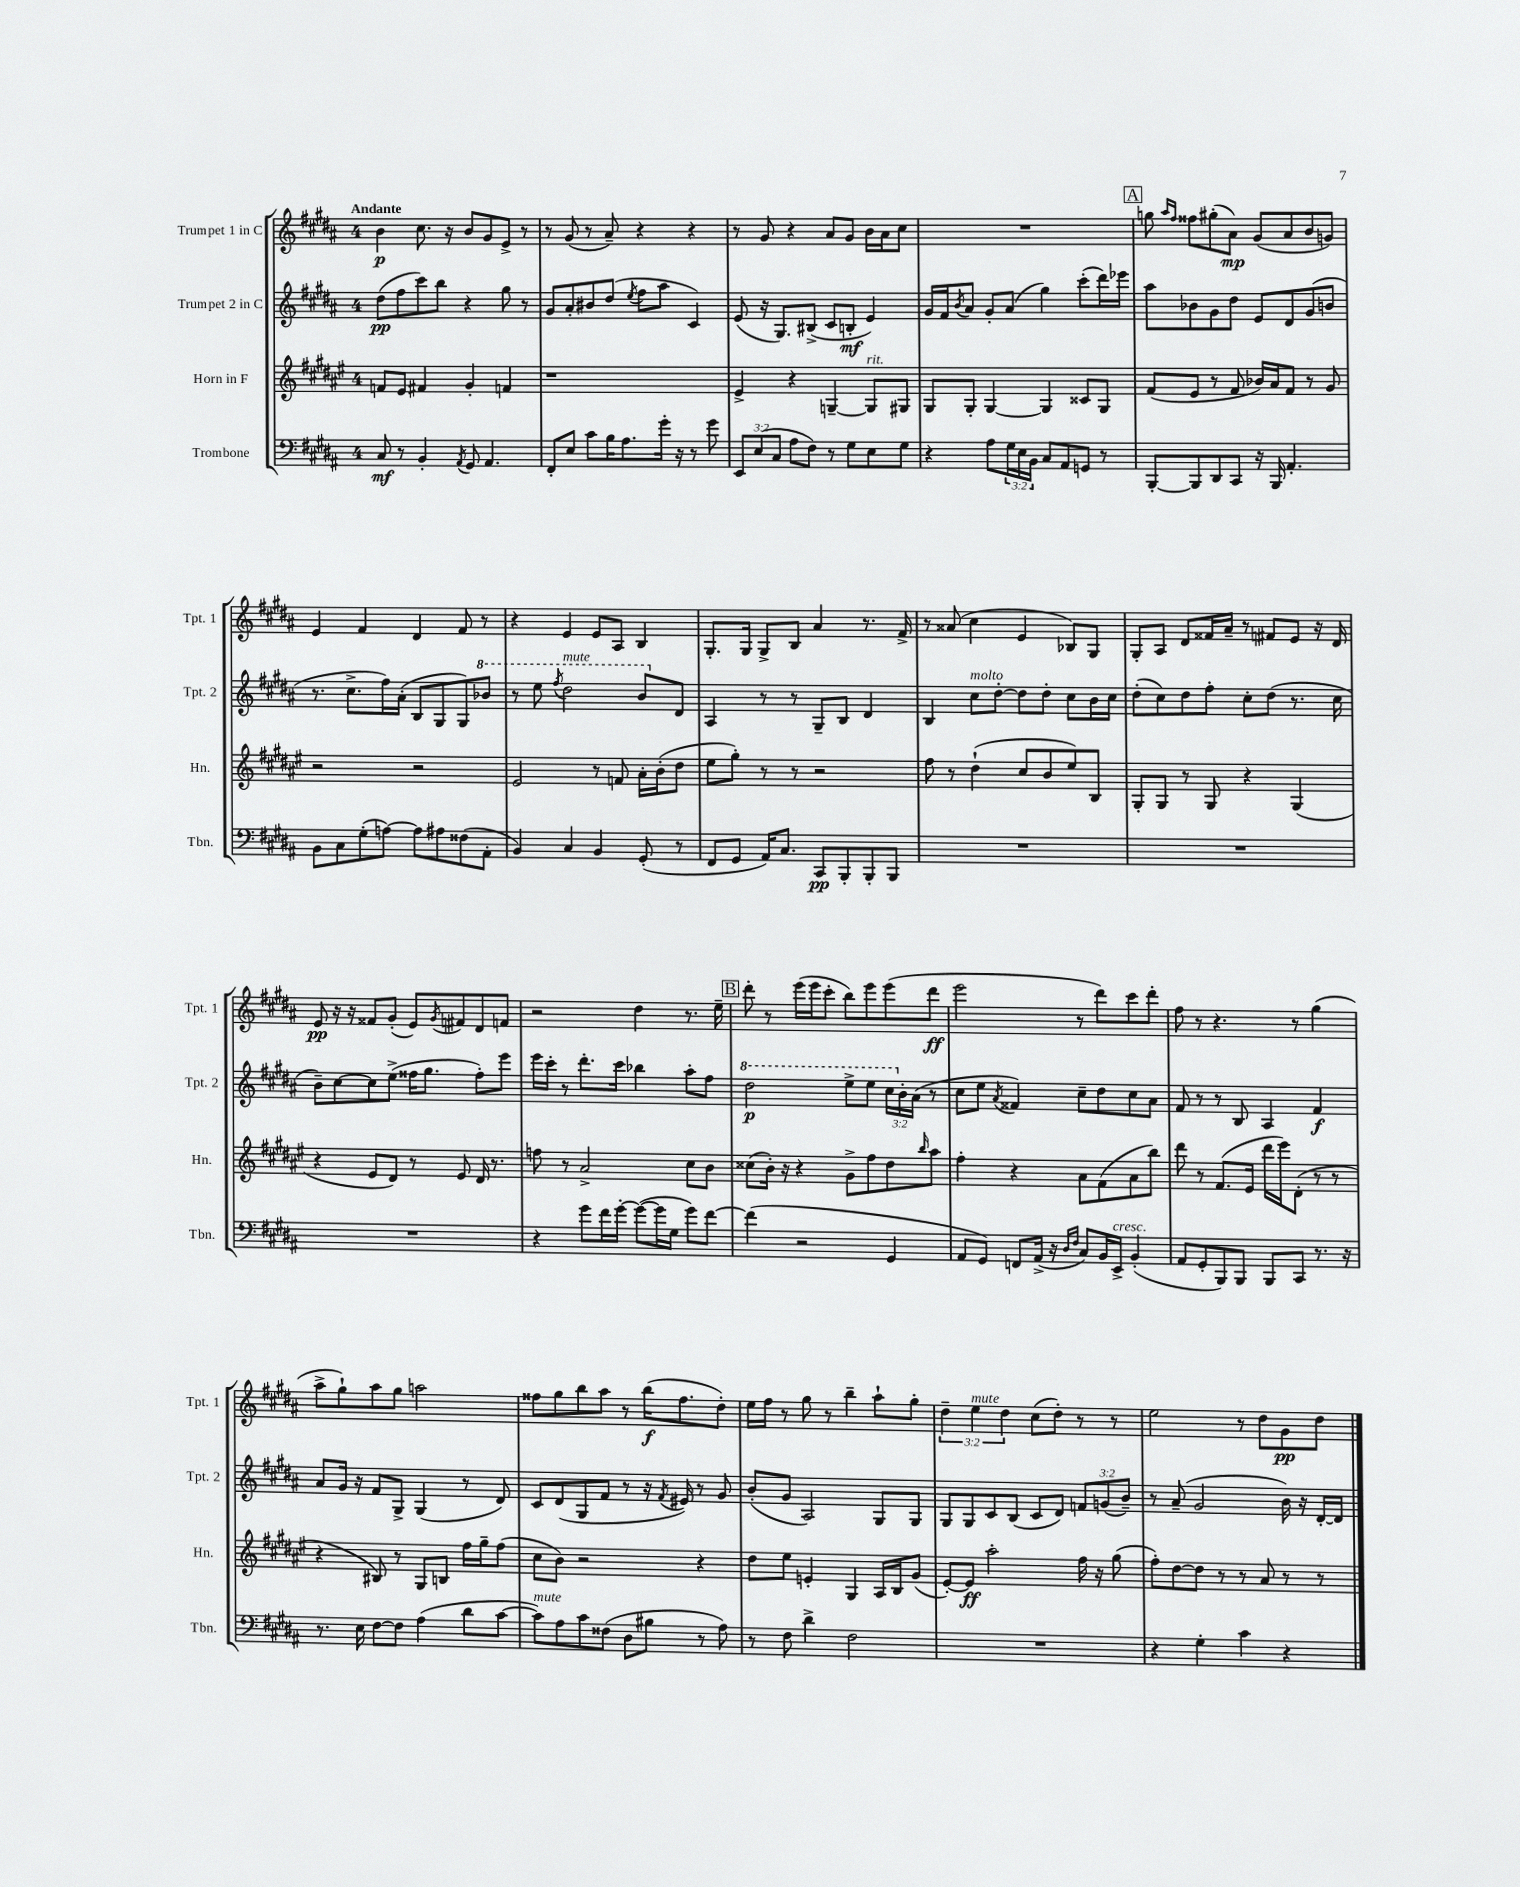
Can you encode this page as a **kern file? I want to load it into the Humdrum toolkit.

**kern	**kern	**kern	**kern
*staff4	*staff3	*staff2	*staff1
*clefF4	*clefG2	*clefG2	*clefG2
*k[f#c#g#d#a#]	*k[f#c#g#d#a#e#]	*k[f#c#g#d#a#]	*k[f#c#g#d#a#]
*M4/4	*M4/4	*M4/4	*M4/4
8C#	8f	(8dd#	4b
8r	8e#	8ff#	.
4BB'	4f#	8ccc#)	8.cc#
.	.	8bb	.
.	.	.	16r
8qAA#	.	.	.
8GG#	4g#'	4r	8b
4.AA#	.	.	8g#
.	4f	8gg#	8e^
.	.	8r	8r
=	=	=	=
8FF#'	1r	8g#	8r
8E	.	8a#'	(8g#
8c#	.	8b#	8r
16B	.	(8dd#	8a#~)
8.A#	.	.	.
.	.	8qee	.
.	.	8ff#	4r
16g#'	.	8aa#	.
16r	.	.	.
8r	.	4c#)	4r
8g#	.	.	.
=	=	=	=
12EE	4e#^	(8e	8r
(12E	.	.	.
.	.	16r	8g#
12C#	.	.	.
.	.	8.G#)	.
8A#	4r	.	4r
8F#)	.	(8B#^	.
8r	[4G~	8c#	8a#
8G#	.	8B'	8g#
8E	8G]	4e)	16b
.	.	.	16a#
8G#	8G#	.	8cc#
=	=	=	=
4r	8G#	16g#	1r
.	.	16f#	.
.	.	8qb	.
.	8G#'	8a#	.
8A#	[4G#	8g#'	.
24G#	.	(8a#	.
24E	.	.	.
24BB	.	.	.
8C#	4G#]	4gg#)	.
8AA#	.	.	.
8GG	8c##	(8ccc#'	.
8r	8G#	16ddd#)	.
.	.	16eee-	.
=	=	=	=
[8BBB'	(8f#	8aa#	8gg
.	.	.	16qqaa#
.	.	.	16qqff#
8BBB]	8e#	8b-	8ff##
8DD#	8r	8g#	(8gg#'
8CC#	8f#	8dd#	8a#)
16r	16b-)	8e	(8g#
16BBB	16a#	.	.
4.AA#'	8f#	8d#	8a#
.	8r	(8g#	8b
.	8g#	8b	8g)
=	=	=	=
8BB	2r	8.r	4e
8C#	.	.	.
.	.	8.cc#^	.
(8G#'	.	.	4f#
[8A)	.	16ff#)	.
.	.	(16a#'	.
8A]	2r	8B	4d#
8A#	.	8G#	.
(8F##	.	8G#)	8f#
8AA#'	.	8bb-	8r
=	=	=	=
4BB)	2e#	8r	4r
.	.	8eee	.
.	.	8qfff#	.
4C#	.	2ddd#	4e
4BB	8r	.	8e
.	8f	.	8A#
(8GG#'	16a#'	8bb	4B
.	(16b'	.	.
8r	8dd#	8d#	.
=	=	=	=
8FF#	8ee#	4A#	8.G#'
8GG#	8gg#')	.	.
.	.	.	16G#
16AA#)	8r	8r	8G#^
8.C#	.	.	.
.	8r	8r	8B
8CC#	2r	8G#~	4a#
8BBB'	.	8B	.
8BBB'	.	4d#	8.r
8BBB	.	.	.
.	.	.	16f#^
=	=	=	=
1r	8ff#	4B	8r
.	8r	.	(8a##
.	(4dd#`	8cc#	4cc#
.	.	[8dd#'	.
.	8cc#	8dd#]	4e
.	8b	8dd#'	.
.	8ee#)	8cc#	8B-)
.	8B	16b	8G#
.	.	16cc#	.
=	=	=	=
1r	8G#'	(8dd#'	8G#'
.	8G#	8cc#)	8A#
.	8r	8dd#	8d#
.	8G#	8ff#'	16f##
.	.	.	16a#~
.	4r	8cc#'	8r
.	.	(8dd#	8f#
.	(4G#	8.r	8e
.	.	.	16r
.	.	16cc#	16d#
=	=	=	=
1r	4r	8b~)	8e
.	.	[8cc#	16r
.	.	.	16r
.	8e#	8cc#]	8f##
.	8d#)	(8ee^	(8g#'
.	8r	16ff##	8e)
.	.	8.gg#	.
.	.	.	8qg#
.	8e#	.	8f#
.	16d#	8ff##')	8d#
.	8.r	.	.
.	.	8eee	8f
=	=	=	=
4r	8ff	16eee	2r
.	.	16ccc#'	.
.	8r	8r	.
8g#	2a#^	8.ddd#'	.
16f#	.	.	.
[16g#'	.	16ccc#	.
(8g#_	.	4bb-	4dd#
16g#]	.	.	.
16G#	.	.	.
8g#)	8cc#	8aa#'	8.r
[8f#	8b	8ff#	.
.	.	.	16ee~
=	=	=	=
(4f#]	(8cc##	2ddd#	8ddd#'
.	16b')	.	8r
.	16r	.	.
2r	4r	.	(16eee
.	.	.	16eee
.	.	.	8ccc#'
.	8g#^	8eee^	8bb)
.	8ff#	8eee	8eee
4GG#	8dd#	24ccc#	(8eee
.	.	24b'	.
.	.	(24a#	.
.	16qqbb	.	.
.	8aa#	8r	8ddd#
=	=	=	=
8AA#	4ff#'	8cc#	2eee
8GG#)	.	8ee	.
.	.	8qa#	.
8FF	4r	4f##)	.
(16AA#^	.	.	.
16r	.	.	.
16qqD#	.	.	.
16qqF#	.	.	.
8C#)	8a#	8cc#~	8r
16BB	(8f#	8dd#	8ddd#)
16EE^	.	.	.
(4BB'	8a#	8cc#	8ccc#
.	8bb)	8a#	8ddd#'
=	=	=	=
8AA#	8ddd#	8f#	8ff#
8GG#'	8r	8r	8r
8BBB)	(8.f#	8r	4.r
8BBB	.	8B	.
.	16e#	.	.
8BBB	16ddd#	4A#	.
.	16eee#)	.	.
8CC#	(8d#'	.	8r
8.r	8r	4f#	(4gg#
.	8r	.	.
16r	.	.	.
=	=	=	=
8.r	4r	8a#	8aa#^
.	.	16g#	8gg#`)
16E	.	16r	.
[8F#	8B#)	8f#	8aa#
8F#]	8r	8G#^	8gg#
(4A#	8G#	(4G#	2aa
.	8B	.	.
8d#	16ff#	8r	.
.	16gg#~	.	.
[8c#	(8ff#	8d#)	.
=	=	=	=
8c#])	8cc#	8c#	8ff##
8A#	8b)	(8d#	8gg#
8c#	2r	8G#	8bb
(8F##	.	8f#	8aa#
8D#	.	8r	8r
8B#	.	16r	(16bb
.	.	8qf#	.
.	.	16e#)	8.ff##
8r	4r	8r	.
8A#)	.	8g#	8dd#')
=	=	=	=
8r	8dd#	(8b'	16ee
.	.	.	16ff#
8F#	8ee#	8g#	8r
4d#^	4e'	2A#)	8gg#
.	.	.	8r
2F#	4G#	.	4bb~
.	16A#	8G#	8aa#`
.	16B	.	.
.	(8g#	8G#	8gg#'
=	=	=	=
1r	[8e#')	8G#	6dd#~
.	8e#]	8G#	.
.	.	.	6ee
.	2aa#'	8c#	.
.	.	.	6dd#
.	.	(8B	.
.	.	8c#	(8cc#
.	.	8d#)	8dd#')
.	16ff#	12f	8r
.	16r	.	.
.	.	(12g	.
.	(8gg#	.	8r
.	.	12b~)	.
=	=	=	=
4r	8ff#')	8r	2ee
.	[8dd#	(8a#~	.
4G#'	8dd#]	2g#	.
.	8r	.	.
4c#	8r	.	8r
.	8a#	.	8dd#
4r	8r	16b)	8g#
.	.	16r	.
.	8r	[16d#'	8dd#
.	.	16d#]	.
==	==	==	==
*-	*-	*-	*-
